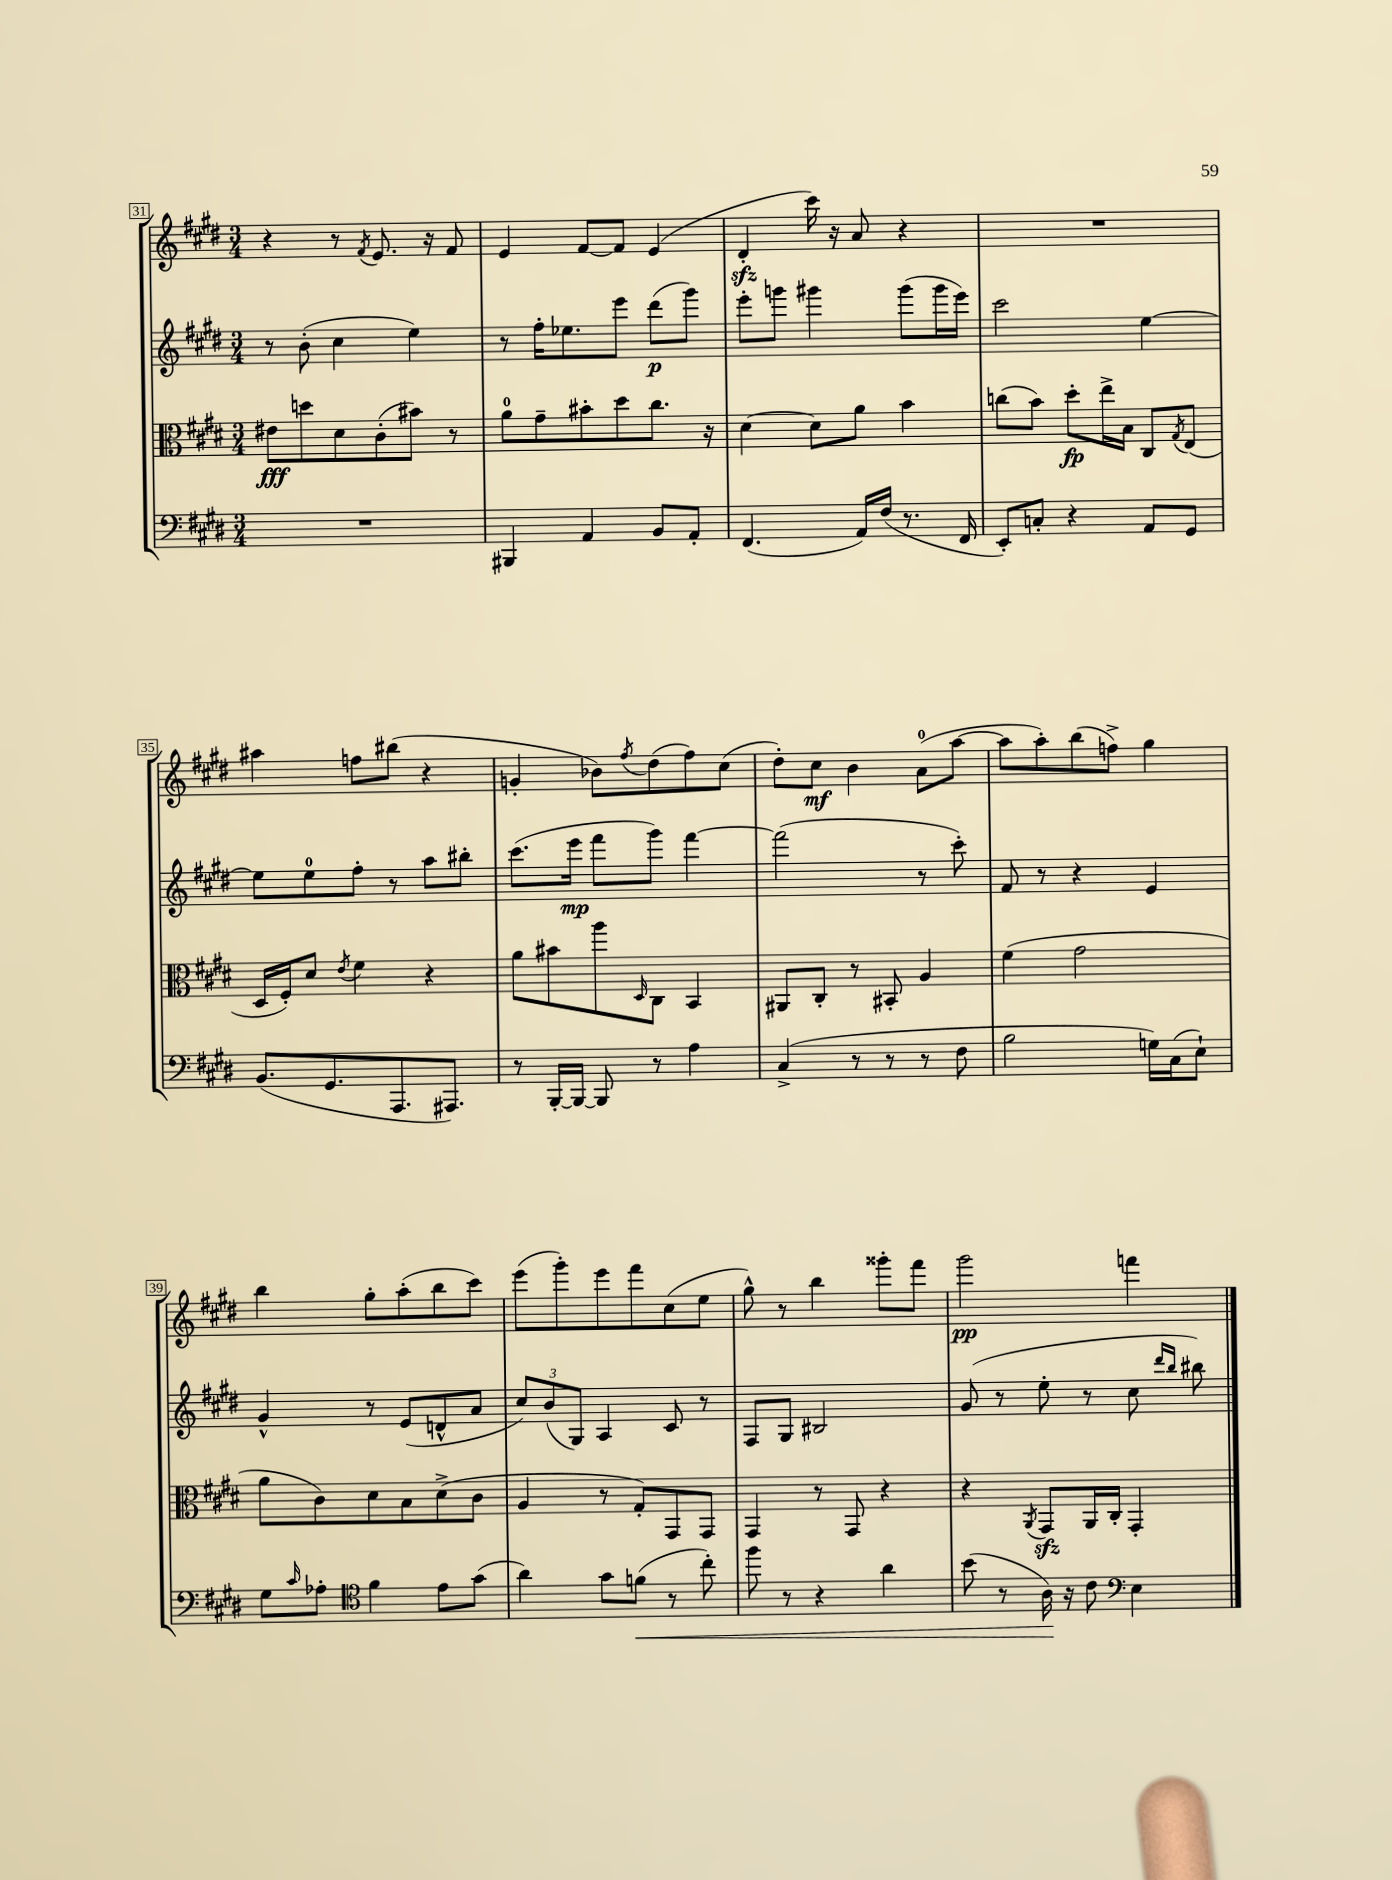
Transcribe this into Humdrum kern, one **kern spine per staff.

**kern	**dynam	**kern	**dynam	**kern	**dynam	**kern	**dynam
*part4	*part4	*part3	*part3	*part2	*part2	*part1	*part1
*staff4	*staff4	*staff3	*staff3	*staff2	*staff2	*staff1	*staff1
*clefF4	*	*clefC3	*	*clefG2	*	*clefG2	*
*k[f#c#g#d#]	*	*k[f#c#g#d#]	*	*k[f#c#g#d#]	*	*k[f#c#g#d#]	*
*M3/4	*	*M3/4	*	*M3/4	*	*M3/4	*
=31	=31	=31	=31	=31	=31	=31	=31
2.r	.	8e#X\L	fff	8r	.	4r	.
.	.	8ddn\	.	(8b'\	.	.	.
.	.	8d#\	.	4cc#\	.	8r	.
.	.	.	.	.	.	8qf#/	.
.	.	(8c#'\	.	.	.	8.e/	.
.	.	8b#X\J)	.	4ee\)	.	.	.
.	.	.	.	.	.	16r	.
.	.	8r	.	.	.	8f#/	.
=32	=32	=32	=32	=32	=32	=32	=32
4BBB#X/	.	8a\L	.	8r	.	4e/	.
.	.	8g#~\	.	16ff#'\KL	.	.	.
.	.	.	.	8.ee-X\	.	.	.
4AA/	.	8b#X'\	.	.	.	[8f#/L	.
.	.	8dd#\	.	8eee\J	.	8f#/J]	.
8BB/L	.	8.cc#\J	.	(8ddd#\L	p	(4e/	.
8AA'/J	.	.	.	8ggg#\J)	.	.	.
.	.	16r	.	.	.	.	.
=33	=33	=33	=33	=33	=33	=33	=33
(4.FF#/	.	[4d#\	.	8eee'\L	.	4d#zz'/	.
.	.	.	.	8gggn\J	.	.	.
.	.	8d#\L]	.	4ggg#X\	.	16ccc#\)	.
.	.	.	.	.	.	16r	.
16AA/LL)	.	8a\J	.	.	.	8a/	.
(16F#/JJ	.	.	.	.	.	.	.
8.r	.	4b\	.	(8ggg#\L	.	4r	.
.	.	.	.	16ggg#\L	.	.	.
16FF#/	.	.	.	16eee\JJ)	.	.	.
=34	=34	=34	=34	=34	=34	=34	=34
8EE'/L)	.	(8ccn\L	.	2ccc#\	.	2.r	.
8Cn'/J	.	8b\J)	.	.	.	.	.
4r	.	8dd#'\L	fp	.	.	.	.
.	.	16ee^\L	.	.	.	.	.
.	.	16B\JJ	.	.	.	.	.
8AA/L	.	8C#/L	.	[4ee\	.	.	.
.	.	8qG#/	.	.	.	.	.
8GG#/J	.	(8E/J	.	.	.	.	.
!!LO:LB:g=z
=35	=35	=35	=35	=35	=35	=35	=35
(8.BB/L	.	16D#/LL	.	8ee\L]	.	4aa#X\	.
.	.	16F#'/J)	.	.	.	.	.
.	.	8d#/J	.	8ee\	.	.	.
8.GG#/	.	.	.	.	.	.	.
.	.	8qe/	.	.	.	.	.
.	.	4f#\	.	8ff#'\J	.	8ffn\L	.
8.AAA/	.	.	.	8r	.	(8bb#X\J	.
.	.	4r	.	8aa\L	.	4r	.
8.AAA#X/J)	.	.	.	.	.	.	.
.	.	.	.	8bb#X'\J	.	.	.
=36	=36	=36	=36	=36	=36	=36	=36
8r	.	8a\L	.	(8.ccc#\L	.	4gn'/	.
[16BBB'/LL	.	8b#X\	.	.	.	.	.
16BBB/JJ_	.	.	.	16eee\Jk	mp	.	.
8BBB/]	.	8aa\	.	8fff#\L	.	8b-X\L)	.
.	.	16qqD#/	.	.	.	8qff#/	.
8r	.	8C#\J	.	8ggg#\J)	.	(8dd#\	.
4A\	.	4BB/	.	[4fff#\	.	8ff#\)	.
.	.	.	.	.	.	(8cc#\J	.
=37	=37	=37	=37	=37	=37	=37	=37
(4C#^/	.	8AA#X/L	.	(2fff#\]	.	8dd#'\L)	.
.	.	8C#'/J	.	.	.	8cc#\J	mf
8r	.	8r	.	.	.	4b\	.
8r	.	8BB#X'/	.	.	.	.	.
8r	.	4A/	.	8r	.	(8a\L	.
8F#\	.	.	.	8ccc#'\)	.	[8aa\J	.
=38	=38	=38	=38	=38	=38	=38	=38
2B\	.	(4f#\	.	8f#/	.	8aa\L]	.
.	.	.	.	8r	.	8aa'\)	.
.	.	2g#\	.	4r	.	(8bb\	.
.	.	.	.	.	.	8ffn^\J)	.
16Gn\LL)	.	.	.	4e/	.	4gg#\	.
(16C#\J	.	.	.	.	.	.	.
8E`\J)	.	.	.	.	.	.	.
!!LO:LB:g=z
=39	=39	=39	=39	=39	=39	=39	=39
8G#\L	.	8a\L	.	4g#^^/	.	4bb\	.
16qqc#/	.	.	.	.	.	.	.
8A-X'\J	.	8c#\)	.	.	.	.	.
*clefC4	*	*	*	*	*	*	*
4f#\	.	8d#\	.	8r	.	8gg#'\L	.
.	.	8B\	.	(8e/L	.	(8aa'\	.
8e\L	.	(8d#^\	.	8dn^^/	.	8bb\	.
(8g#\J	.	8c#\J	.	8a/J	.	8ccc#\J)	.
=40	=40	=40	=40	=40	=40	=40	=40
4a\)	.	4A/	.	12cc#/L)	.	(8eee\L	.
.	.	.	.	(12b/	.	.	.
.	.	.	.	.	.	8ggg#'\)	.
.	.	.	.	12G#/J)	.	.	.
8g#\L	.	8r	.	4A/	.	8eee\	.
!	!LO:HP:b	!	!	!	!	!	!
(8fn\J	<	8G#'/L)	.	.	.	8fff#\	.
8r	.	8GG#/	.	8c#/	.	(8cc#\	.
8cc#'\)	.	8GG#/J	.	8r	.	8ee\J	.
=41	=41	=41	=41	=41	=41	=41	=41
8ff#\	.	4GG#/	.	8F#/L	.	8gg#^^\)	.
8r	.	.	.	8G#/J	.	8r	.
4r	.	8r	.	2B#X/	.	4bb\	.
.	.	8GG#/	.	.	.	.	.
4a\	.	4r	.	.	.	8ggg##X'\L	.
.	.	.	.	.	.	8fff#\J	.
=42	=42	=42	=42	=42	=42	=42	=42
(8b\	.	4r	.	(8g#/	.	2ggg#\	pp
8r	.	.	.	8r	.	.	.
.	.	8qAA/	.	.	.	.	.
16A\)	.	8GG#zz/L	.	8ee'\	.	.	.
16r	[	.	.	.	.	.	.
8c#\	.	16AA/L	.	8r	.	.	.
.	.	16C#'/JJ	.	.	.	.	.
*clefF4	*	*	*	*	*	*	*
4E\	.	4GG#'/	.	8cc#\	.	4fffn\	.
.	.	.	.	16qqddd#/LL	.	.	.
.	.	.	.	16qqbb/JJ	.	.	.
.	.	.	.	8bb#X\)	.	.	.
==	==	==	==	==	==	==	==
*-	*-	*-	*-	*-	*-	*-	*-
